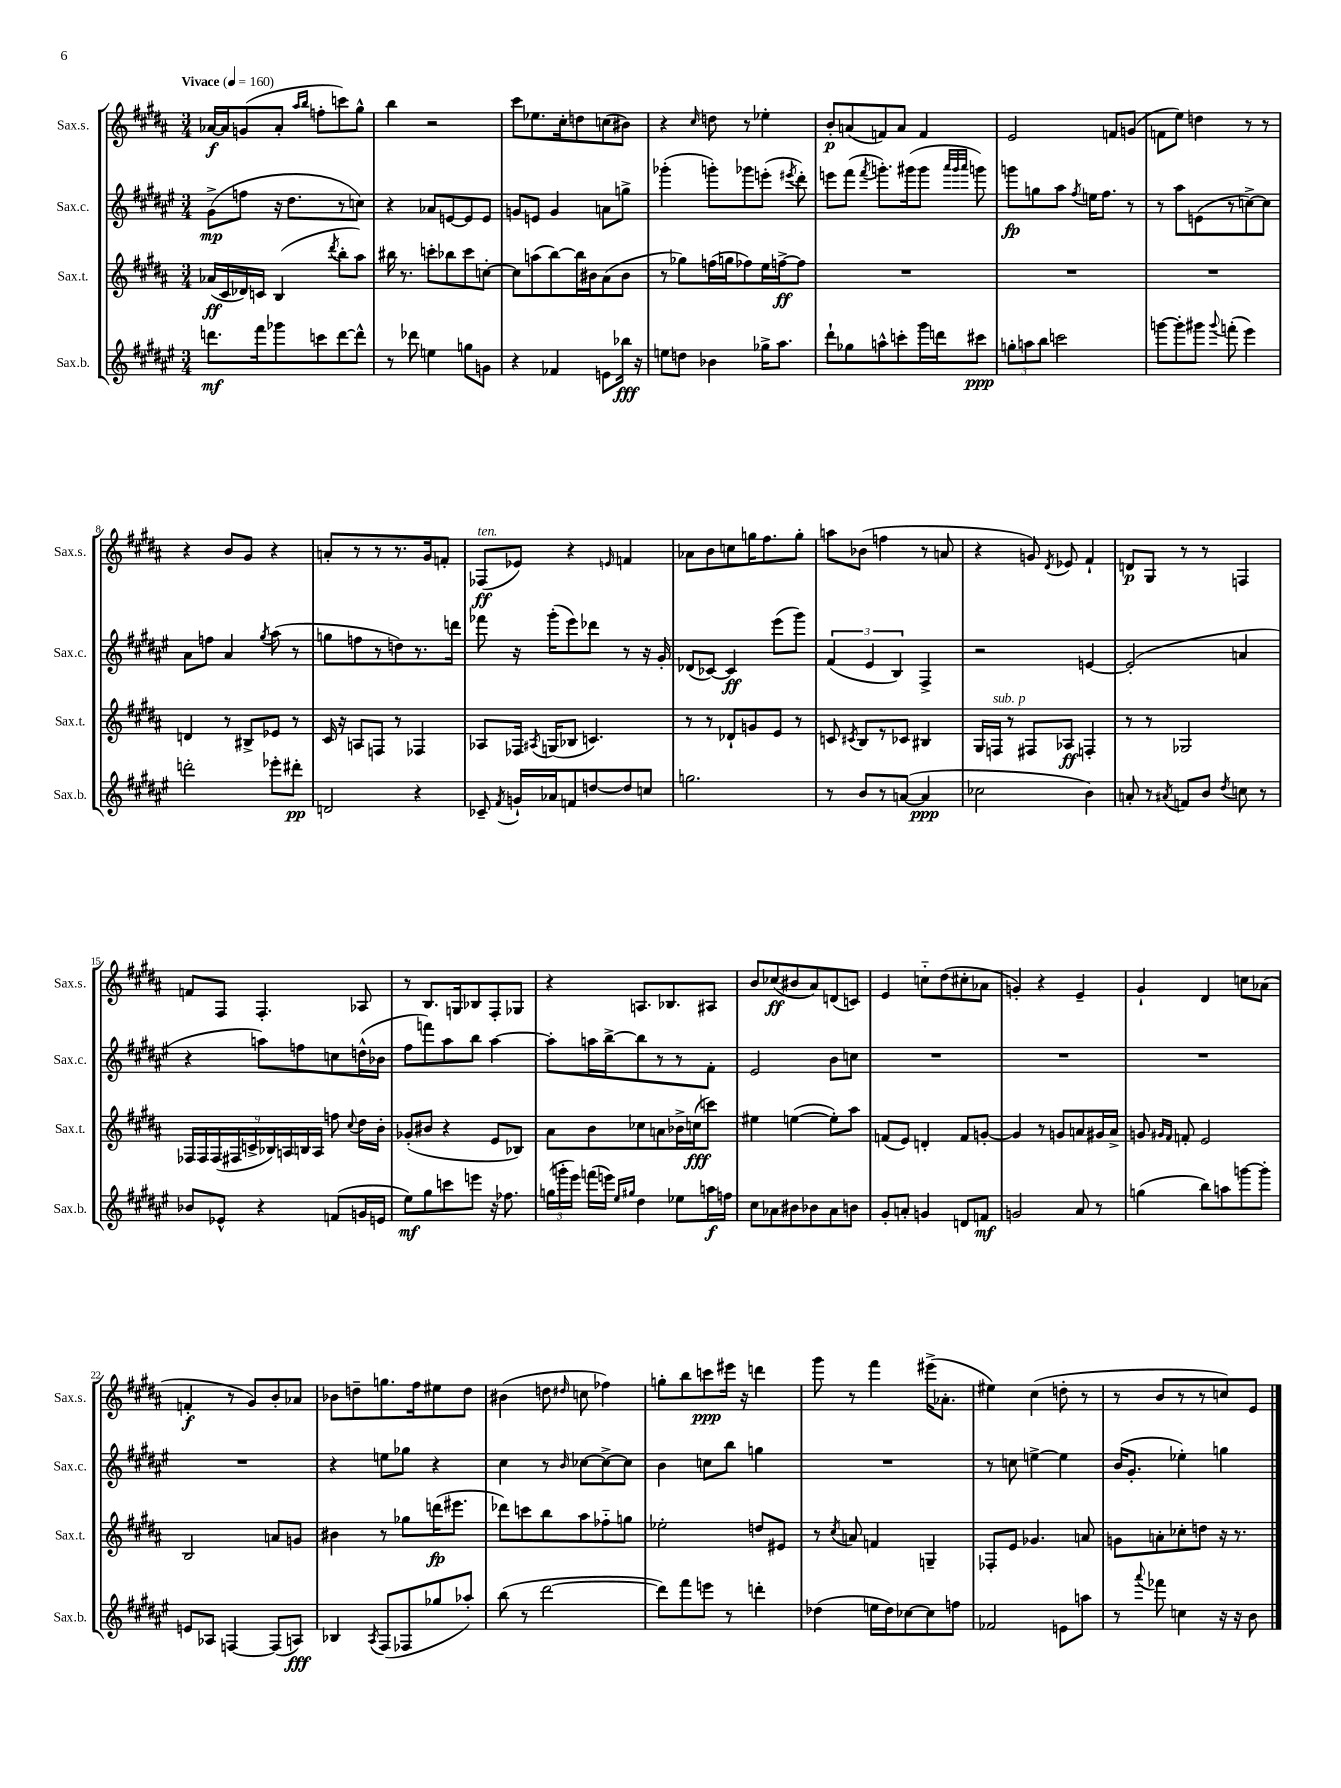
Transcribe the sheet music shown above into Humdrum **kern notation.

**kern	**kern	**kern	**kern
*staff4	*staff3	*staff2	*staff1
*clefG2	*clefG2	*clefG2	*clefG2
*k[f#c#g#d#a#e#]	*k[f#c#g#d#a#]	*k[f#c#g#d#a#e#]	*k[f#c#g#d#a#]
*M3/4	*M3/4	*M3/4	*M3/4
*MM160	*MM160	*MM160	*MM160
8.ddd\L	(16a-/LL	(8g#^\L	[16a-/LL
.	16c#/	.	16a-/]J
.	16d-/)	8ff\J	(8g/
16fff#\k	16c/JJ	.	.
8ggg-\	(4B/	16r	8a-'/J
.	.	8.dd#\L	.
.	.	.	16qqaa#/LL
.	.	.	16qqbb/JJ
8ccc\	.	.	8ff'\L
.	8qddd#/	.	.
[8ddd\	8bb'\L	8r	8ccc\)
8ddd^^\]J	8aa#\J)	8cc\J)	8gg#^^\J
=	=	=	=
8r	16bb#\	4r	4bb\
.	8.r	.	.
8ddd-\	.	.	.
4ee\	8ccc'\L	8a-/L	2r
.	8bb-\	[8e/	.
8gg\L	8ccc\	8e/]	.
8g\J	[8cc'\J	8e/J	.
=	=	=	=
4r	8cc\]L	8g/L	8ccc#\L
.	(8aa\	8e/J	8.ee-\
4f-/	[8bb\)	4g/	.
.	.	.	16cc#'\k
.	16bb\]L	.	8dd\
.	16b#\J	.	.
8e\L	(8a#\	8a\L	(8cc\
16bb-\Jk	8b#\J	8gg^\J	8b#\J)
16r	.	.	.
=	=	=	=
8ee\L	8r	(4ggg-'\	4r
8dd\J	8gg-\L)	.	.
.	.	.	16qqcc#/
4b-\	(16ff\L	8ggg'\L)	8dd\
.	16gg\J	.	.
.	8ff-\)	8ggg-\	8r
16gg-^\LK	16ee\L	(8eee'\J	4ee-'\
8.aa#\J	[16ff^\J	.	.
.	.	8qeee#/	.
.	8ff\]J	8ddd#'\)	.
=	=	=	=
8ddd#`\L	2.r	8eee\L	8b'/L
8gg-\	.	(8fff#\J	(8a/
.	.	8qfff#/	.
8aa^^\	.	8.ggg'\L)	8f/)
8ccc'\	.	.	8a/J
.	.	(16ggg#\k	.
16ggg#\L	.	8ggg#\J	4f/
16ddd\J	.	.	.
.	.	32qqaaa#/LLL	.
.	.	32qqggg#/	.
.	.	32qqaaa#/JJJ	.
8ccc#\J	.	8ggg\)	.
=	=	=	=
12gg'\L	2.r	8ggg\L	2e/
12aa\	.	.	.
.	.	8gg\	.
12bb\J	.	.	.
2ccc\	.	8aa#\J	.
.	.	8qff#/	.
.	.	16ee\LK	.
.	.	8.ff#\J	.
.	.	.	8f/L
.	.	8r	(8g/J
=	=	=	=
[8ggg\L	2.r	8r	8f\L
8ggg'\]	.	8aa#\L	8ee\J)
8ggg#\J	.	(8e\	4dd\
8qqggg#/	.	.	.
(8fff'\	.	8r	.
4eee#\)	.	[8cc^\)	8r
.	.	8cc\]J	8r
=	=	=	=
2ddd'\	4d/	8a#\L	4r
.	.	8ff\J	.
.	8r	4a#/	8b/L
.	8B#^/L	.	8g#/J
.	.	8qgg#/	.
8eee-'\L	8e-/J	(8aa#\	4r
8ddd#'\J	8r	8r	.
=	=	=	=
2d/	16c#/	8gg\L	8a'/L
.	16r	.	.
.	8A/L	8ff\	8r
.	8F/J	8r	8r
.	8r	8dd\)	8.r
4r	4F-/	8.r	.
.	.	.	16g#/k
.	.	.	8f'/J
.	.	16ddd\Jk	.
=	=	=	=
8c-~/	8A-/L	8fff-\	(8F-/L
8qf#/	.	.	.
16g`/LL	16F-/Jk	16r	8e-/J)
.	8qA#/	.	.
16a-/J	(16G/LK	(16ggg#'\LK	.
8f/	8B-/J	8eee#\)	4r
[8dd/	4.c/)	8ddd-\J	.
.	.	.	16qqe/
8dd/]	.	8r	4f/
8cc/J	.	16r	.
.	.	16g#'/	.
=	=	=	=
2.gg\	8r	(8d-/L	8a-\L
.	8r	[8c-/J)	8b\
.	8d-`/L	4c-/]	8cc\
.	8g/	.	16gg\K
.	.	.	8.ff#\
.	8e/J	(8eee#\L	.
.	8r	8ggg#\J)	8gg'\J
=	=	=	=
8r	8c/	(6f#/	8aa\L
.	8qc#/	.	.
8b/L	8B/L	.	(8b-\J
.	.	6e#/	.
8r	8r	.	4ff\
.	.	6B/)	.
([8a/J	8c-/J	.	.
4a/]	4B#/	4F#^/	8r
.	.	.	8a/
=	=	=	=
2cc-\	16G#/LL	2r	4r
.	16F/JJ	.	.
.	8r	.	.
.	8F#/L	.	8g/)
.	.	.	8qd#/
.	8A-/J	.	8e-/
4b\)	4F'/	[4e/	4f#`/
=	=	=	=
8a'/	8r	(2e'/]	8d/L
8r	8r	.	8G#/J
8qa#/	.	.	.
8f/L	2G-/	.	8r
8b/J	.	.	8r
8qdd#/	.	.	.
8cc\	.	4a/	4F/
8r	.	.	.
=	=	=	=
8b-/L	18F-/LL	4r	8f/L
.	18F-/	.	.
.	(18F-/	.	.
8e-^^/J	.	.	8F#/J
.	18F#/	.	.
.	18c^/	.	.
4r	.	8aa\L)	4.F#'/
.	18B-/)	.	.
.	18A/	.	.
.	.	8ff\	.
.	18B/	.	.
.	18A/JJ	.	.
(8f/L	8ff\	8cc\	.
.	8qqcc#/	.	.
16g/L	16dd#\LL	(16dd^^\L	8A-/
16e/JJ	16b'\JJ	16b-\JJ	.
=	=	=	=
8ee#\L)	(8g-'/L	8ff#\L	8r
8gg#\	8b#/J	8fff\)	8.B/L
8ccc\	4r	8aa#\	.
.	.	.	16G/k
8eee\J	.	8bb\J	8B-/
16r	8e/L	[4aa#\	8F#'/
8.ff-\	.	.	.
.	8B-/J)	.	8G-/J
=	=	=	=
(24gg\LL	8a#\L	8aa#'\]L	4r
24ggg'\	.	.	.
24eee#\JJ)	.	.	.
(16fff\LL	8b\	16aa\L	.
16eee\JJ)	.	[16bb^\J	.
16qqee#/LL	.	.	.
16qqgg#/JJ	.	.	.
4dd#\	8cc-\	8bb\]	8.A/L
.	8a\	8r	.
.	.	.	8.B-/
8ee-\L	16b-^\L	8r	.
.	(16cc\J	.	.
16aa\L	8ccc\J)	8f#'\J	8A#/J
16ff\JJ	.	.	.
=	=	=	=
8cc#\L	4ee#\	2e#/	8b/L
8a-\	.	.	(8cc-/
8b#\	([4ee\	.	8b#/
8b-\	.	.	8a#/)
8a-\	8ee'\]L)	8b\L	(8d/
8b\J	8aa#\J	8cc\J	8c/J)
=	=	=	=
8g#'/L	(8f/L	2.r	4e/
8a'/J	8e/J)	.	.
4g/	4d'/	.	8cc'~\L
.	.	.	(8dd#\
8d/L	8f/L	.	8cc#'\
8f/J	[8g'/J	.	8a-\J
=	=	=	=
2g/	4g/]	2.r	4g'/)
.	8r	.	4r
.	8g/L	.	.
8a#/	8a/	.	4e~/
8r	16g#/L	.	.
.	16a^/JJ	.	.
=	=	=	=
(4gg\	8g/	2.r	4g#`/
.	16qqg#/LL	.	.
.	16qqf#/JJ	.	.
.	8f'/	.	.
8bb\L)	2e/	.	4d#/
8aa\	.	.	.
[8ggg\	.	.	8cc\L
8ggg'\]J	.	.	(8a-\J
=	=	=	=
8e/L	2B/	2.r	4f'/
8A-/J	.	.	.
[4F/	.	.	8r
.	.	.	8g#/L)
(8F/]L	8a/L	.	8b'/
8A/J)	8g/J	.	8a-/J
=	=	=	=
4B-/	4b#\	4r	8b-\L
.	.	.	8dd~\
8qA#/	.	.	.
(8F#/L	8r	8ee\L	8.gg\
8F-/	8gg-\L	8gg-\J	.
.	.	.	16ff#\k
8gg-/	(16ddd\K	4r	8ee#\
.	8.eee#\J	.	.
8aa-'/J)	.	.	8dd\J
=	=	=	=
(8bb\	8ddd-\L)	4cc#\	(4b#\
8r	8ccc\	.	.
[2ddd#\	8bb\	8r	8dd\
.	.	16qqb/	16qqdd#/
.	8aa#\	[8cc-\L	8cc\
.	8ff-'~\	8cc-^\_	4ff-\)
.	8gg\J	8cc-\]J	.
=	=	=	=
8ddd#\]L)	2ee-'\	4b\	8gg'\L
8fff#\	.	.	8bb\
8eee\J	.	8cc\L	8ccc\
8r	.	8bb\J	16eee#\Jk
.	.	.	16r
4ddd'\	8dd/L	4gg\	4ddd\
.	8e#/J	.	.
=	=	=	=
(4dd-\	8r	2.r	8ggg#\
.	8qcc#/	.	.
.	8a/	.	8r
16ee\LL	4f/	.	4fff#\
16dd-\J)	.	.	.
[8cc-\	.	.	.
8cc-\]	4G~/	.	(16eee#^\LK
.	.	.	8.a-'\J
8ff\J	.	.	.
=	=	=	=
2f-/	8F-'/L	8r	4ee#\)
.	8e/J	8cc\	.
.	4.g-/	[4ee^\	(4cc#\
8e\L	.	4ee\]	8dd'\
8aa\J	8a/	.	8r
=	=	=	=
8r	8g\L	(16b/LK	8r
.	.	8.g#'/J	.
8qqaaa#/	.	.	.
8fff-\	8a'\	.	8b/L
4cc\	8cc-'\	4ee-'\)	8r
.	8dd\J	.	8r
16r	16r	4gg\	8cc/)
16r	8.r	.	.
8b\	.	.	8e/J
==	==	==	==
*-	*-	*-	*-
